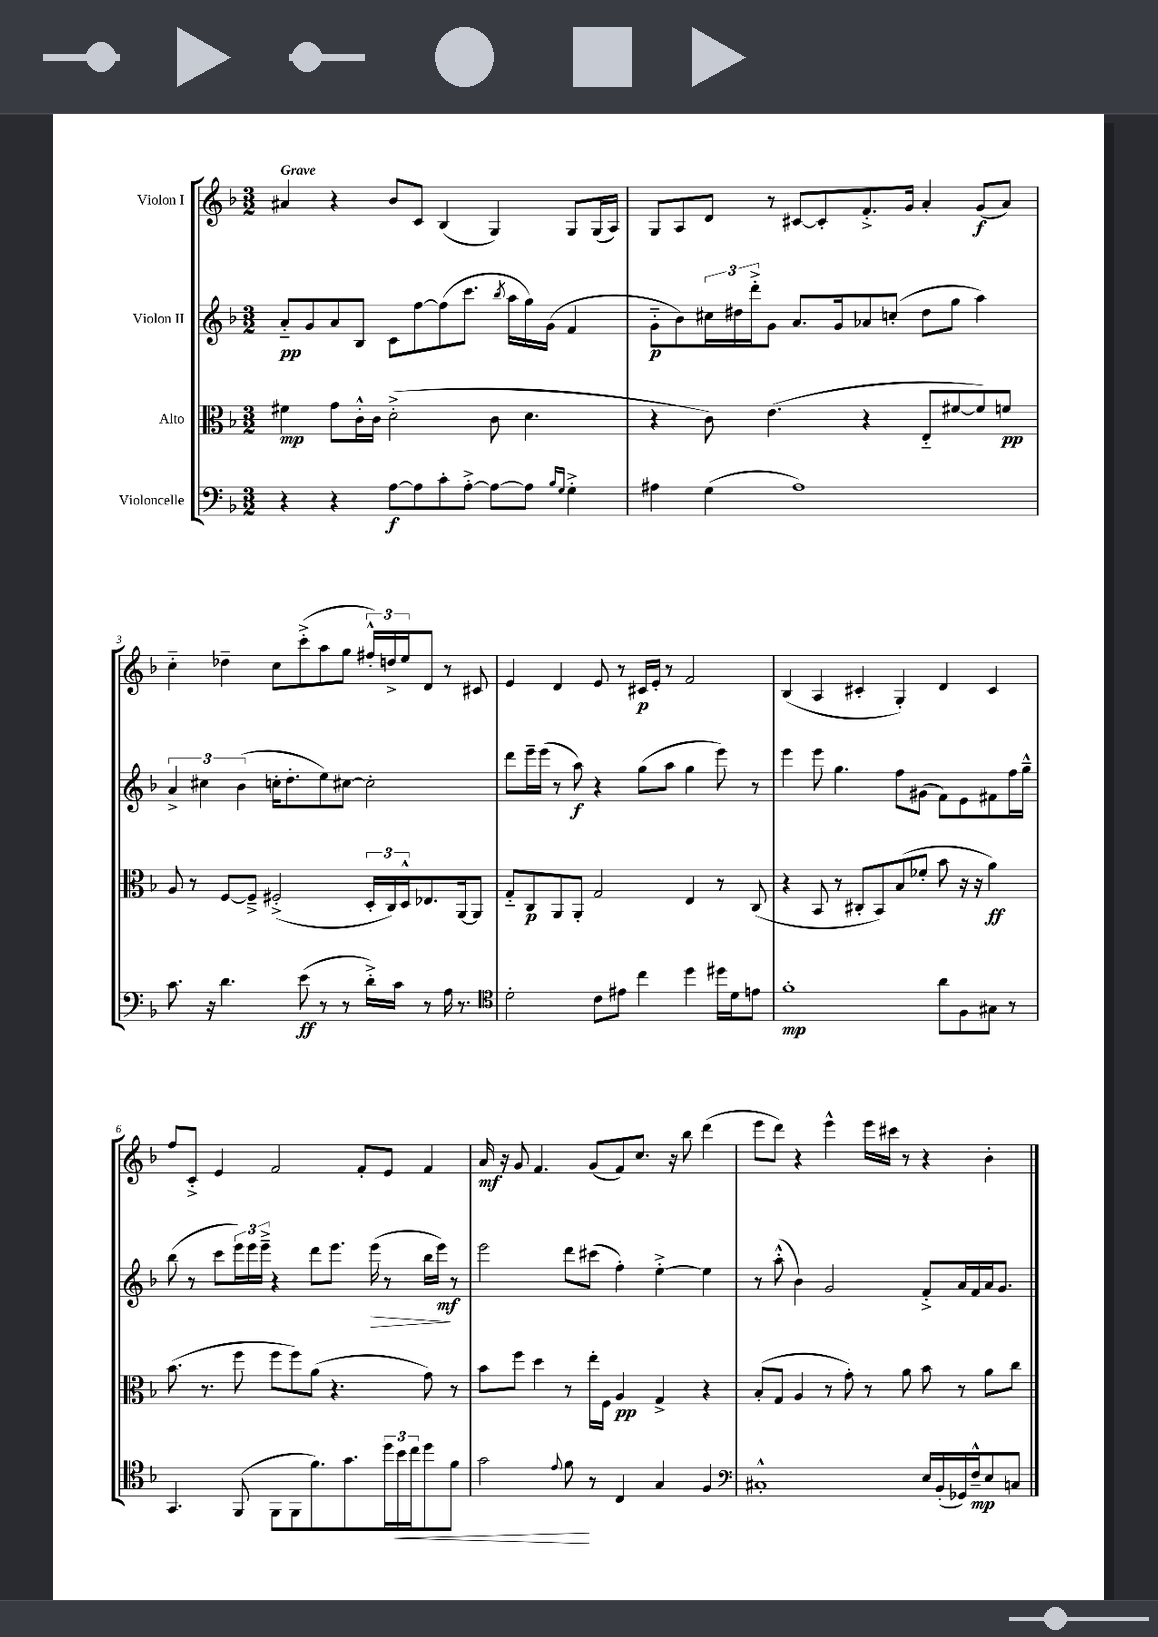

**kern	**kern	**kern	**kern
*staff4	*staff3	*staff2	*staff1
*clefF4	*clefC3	*clefG2	*clefG2
*k[b-]	*k[b-]	*k[b-]	*k[b-]
*M3/2	*M3/2	*M3/2	*M3/2
4r	4f#	8a'~	4a#
.	.	8g	.
4r	8g	8a	4r
.	16c'^^	8B-	.
.	16c	.	.
[8A	(2d'^	8c	8b-
8A]	.	[8ff	8c
8c'	.	(8ff]	(4B-
[8A'^	.	8.ccc	.
8A_	8c	.	4G)
.	.	8qbb-	.
.	.	16aa	.
8A]	4.d	16gg)	.
.	.	(16g	.
16qqB-	.	.	.
16qqG	.	.	.
4G'^	.	4f	8G
.	.	.	(16G
.	.	.	16A)
=	=	=	=
4A#	4r	8g'~	8G
.	.	8b-)	8A
(4G	8c)	24cc#	8d
.	.	24dd#	.
.	.	24ddd'^	.
.	(4.e	8g	8r
1A#)	.	8.a	[8c#
.	.	.	8c#']
.	.	16g	.
.	4r	8a-	8.f'^
.	.	(8cc'	.
.	.	.	16g
.	8E'~	8dd#	4a'
.	[8f#	8gg	.
.	8f#])	4aa)	(8g
.	8f	.	8a)
=	=	=	=
8.c	8A	6a^	4cc'~
.	8r	.	.
.	.	6cc#	.
16r	.	.	.
4.d	[8F	.	4dd-~
.	.	(6b-	.
.	8F~^]	.	.
.	(2F#'^	16cc'	8cc
.	.	8.dd'	.
(8e	.	.	(8ccc'^
8r	.	8ee)	8aa
8r	.	[8cc#	8gg
16d'^)	24D'	2cc#']	24ff#'^^)
.	24C)	.	24dd^
16c	.	.	.
.	24D^^	.	24ee
8r	8.E-	.	8d
16A	.	.	8r
8.r	[16AA	.	.
.	8AA]	.	8c#
=	=	=	=
*clefC4	*	*	*
2d'	8G'~	8ddd	4e
.	8C	16eee~	.
.	.	(16eee	.
.	8AA	8r	4d
.	8AA'	8aa)	.
8c	2G	4r	8e
8e#	.	.	8r
4cc	.	(8gg	16c#
.	.	.	16e'
.	.	8aa	8r
4dd	4E	4gg	2f
16dd#	8r	8eee)	.
16d	.	.	.
8e	(8C	8r	.
=	=	=	=
1f'	4r	4eee	(4B-
.	8BB-	8eee	4A
.	8r	4.gg	.
.	8C#'	.	4c#'
.	8BB-)	.	.
.	(8B-	8ff	4G')
.	8f-'	(8g#	.
8a	8b-	8f)	4d
8F	16r	8e	.
.	16r	.	.
8G#	4a)	8f#	4c#
8r	.	16ff	.
.	.	16gg~^^	.
=	=	=	=
4.GG	(8.b-	(8bb-	8ff
.	.	8r	8c'^
.	8.r	.	.
.	.	8ccc	4e
(8FF	8ff	24eee)	.
.	.	24eee	.
.	.	24eee~^	.
8FF	8ff	4r	2f
8FF	8ff)	.	.
8.f)	(8a	8ddd	.
.	4.r	8.eee	.
8.g	.	.	.
.	.	.	8f'
.	.	(16eee	.
24dd	.	8r	8e
24b-	.	.	.
24cc	.	.	.
8dd	8g)	16bb-	4f
.	.	16eee)	.
8f	8r	8r	.
=	=	=	=
2g	8b-	2eee	16a
.	.	.	16r
.	8ff	.	8g
.	4dd	.	4.f
8qqe	.	.	.
8f	8r	8ddd	.
8r	16ee'	(8ccc#	(8g
.	16F	.	.
4C	4A	4ff')	8f)
.	.	.	8.cc
4G	4G^	[4ee'^	.
.	.	.	16r
.	.	.	8bb-
4F	4r	4ee]	(4ddd
=	=	=	=
*clefF4	*	*	*
1C#'^^	(8B-'	8r	8eee
.	8G	(8aa'^^	8ddd)
.	4A	4b-)	4r
.	8r	2g	4eee^^
.	8g')	.	.
.	8r	.	16eee
.	.	.	16ccc#
.	8a	.	8r
16E	8b-	8f'^	4r
(16BB-'	.	.	.
16GG-)	8r	16a	.
16F~^^	.	16f	.
8E	8a	16a	4b-'
.	.	8.g	.
8C	8cc	.	.
==	==	==	==
*-	*-	*-	*-
